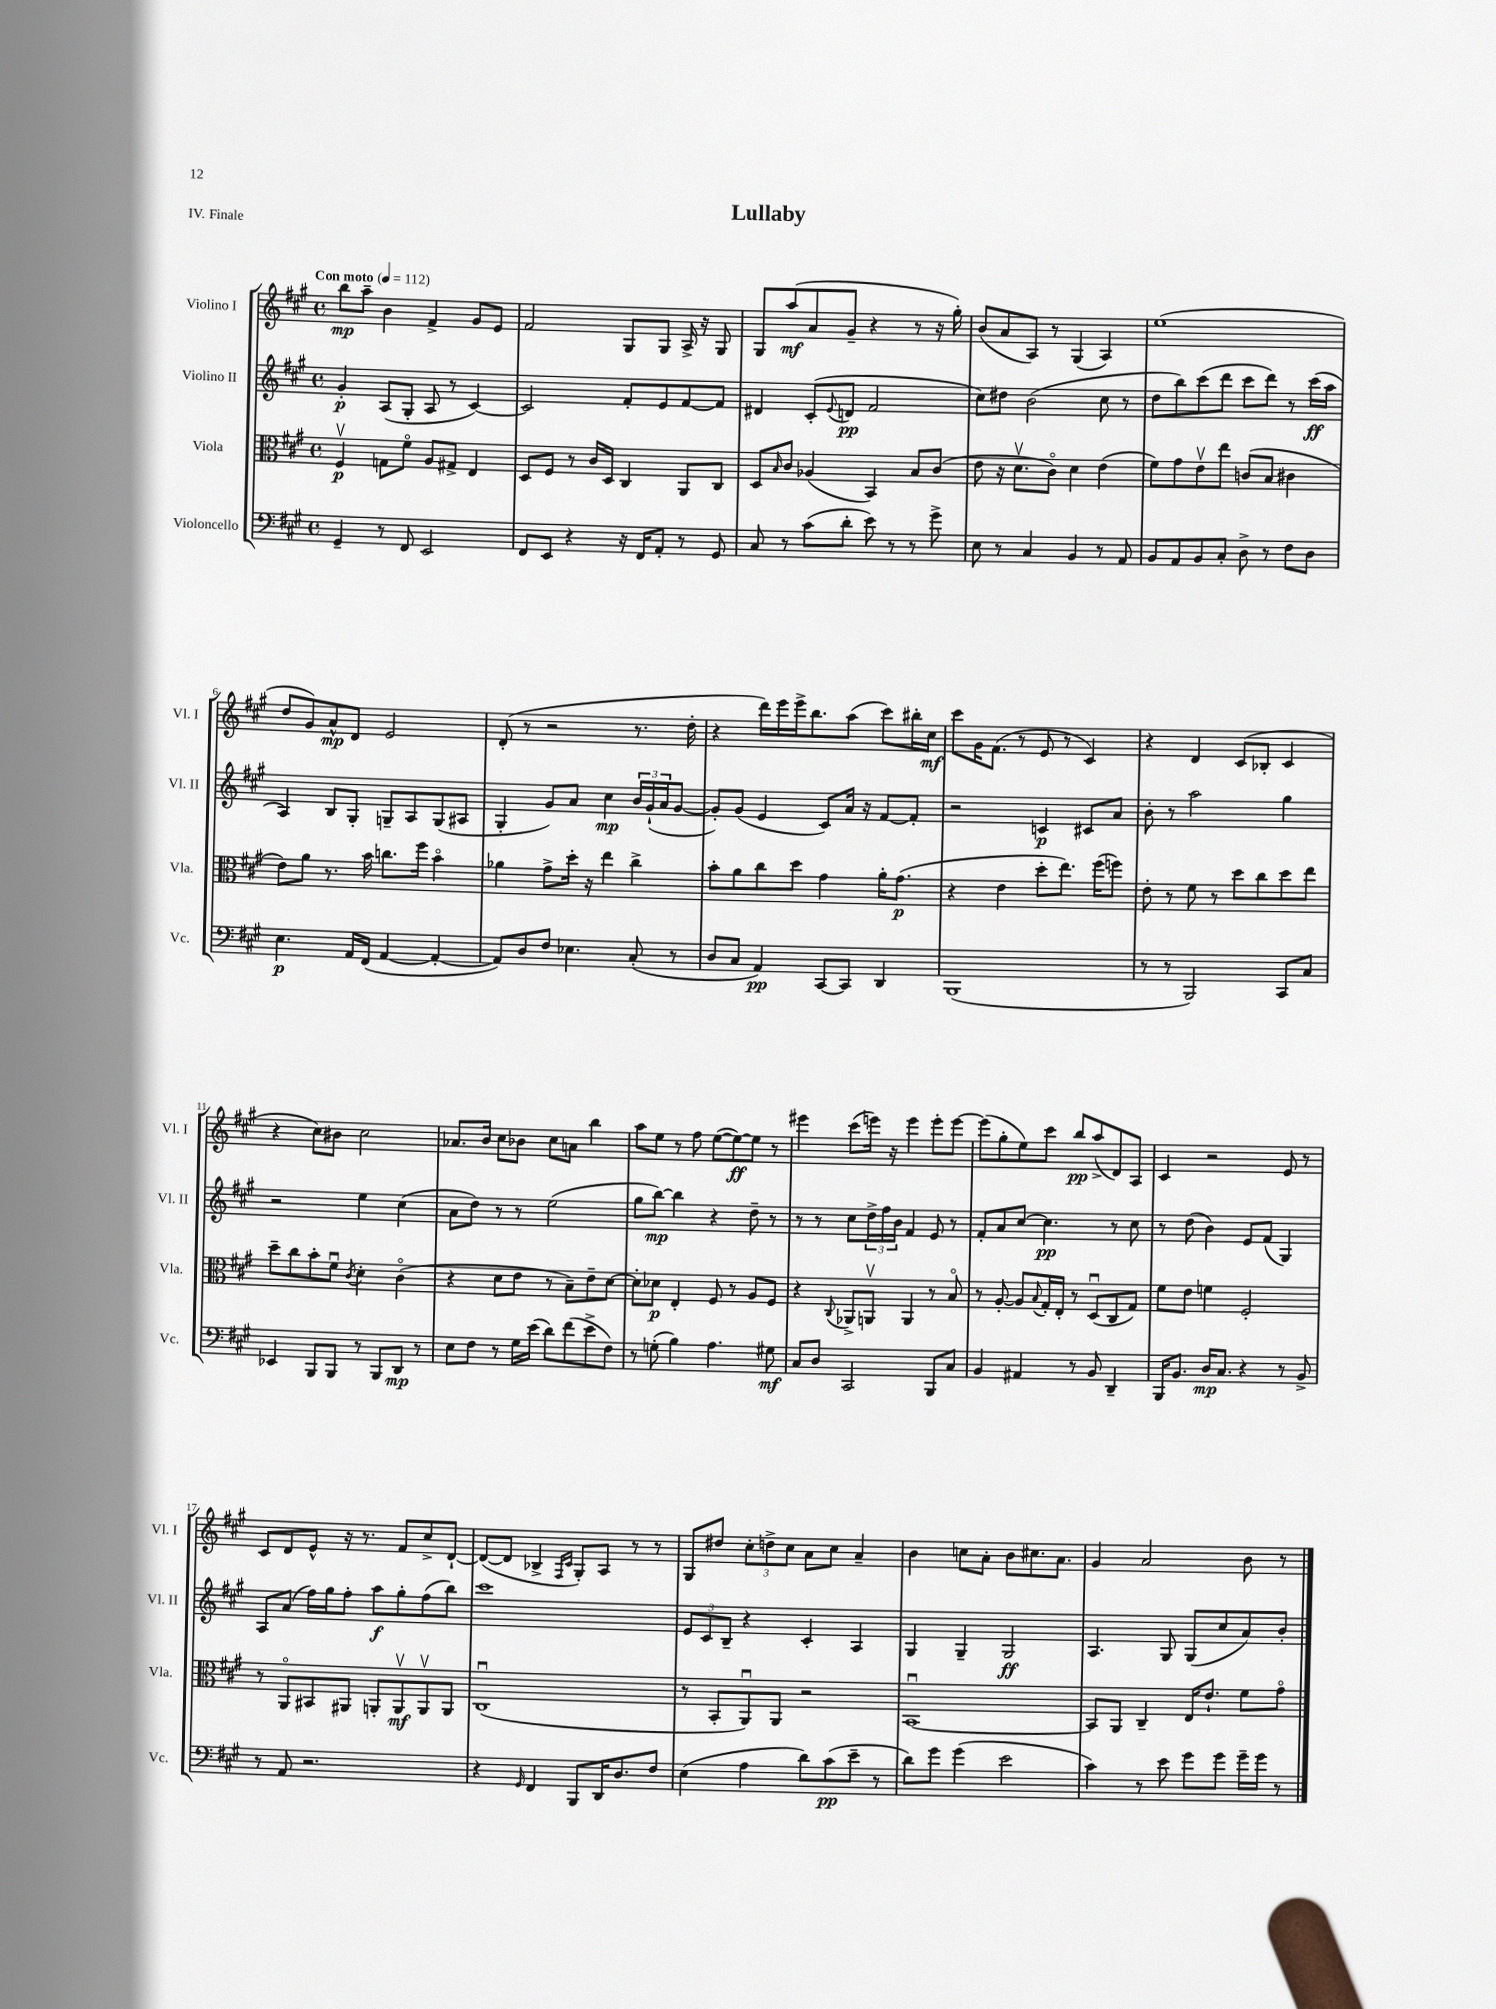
\header { title = "Lullaby" piece = "IV. Finale" }
<<
\new StaffGroup <<
\new Staff = "s0" \with { instrumentName = "Violino I" shortInstrumentName = "Vl. I" } {
    \clef treble \key a \major \defaultTimeSignature \time 4/4 \tempo "Con moto" 4 = 112
    b''8\mp a''8-- b'4 fis'4-> gis'8 e'8 |
    fis'2 gis8 gis8 a16-> r16 gis8 |
    gis8 a''8\mf( a'8 gis'8-- r4 r8 r16 gis''16-.) |
    b'8( a'8 a8) r8 gis4( a4) |
    e''1( |
    d''8 gis'8) a'8-^\mp d'8 e'2 |
    d'8-.( r8 r2 r8. d''16-. |
    r4 d'''16) e'''16 e'''16-> b''8. a''8( cis'''8) bis''16-. cis''16\mf |
    cis'''8 gis'16 fis'8.( r8 e'8 r8 cis'4) |
    r4 d'4 cis'8( bes8-. cis'4 |
    r4 cis''8) bis'8 cis''2 |
    aes'8. b'16 cis''8 bes'8 cis''8 a'8 b''4 |
    a''8 e''8 r8 fis''8 e''8~( e''8~\ff) e''8 r8 |
    eis'''4 cis'''8( e'''16) r16 e'''4 e'''8-. e'''8~ |
    e'''8( gis''8-. e''8) cis'''8 b''8\pp a''8->( d'8) a8 |
    cis'4 r2 e'8 r8 |
    cis'8 d'8 e'8-^ r16 r8. fis'8 cis''8-> d'8~-! |
    d'8~( d'8 bes4-> \grace { fis16 cis'16 } gis8-.) a8 r8 r8 |
    gis8 dis''8 \tuplet 3/2 { cis''8-. d''8-> cis''8 } a'8 cis''8 a'4-- |
    b'4 c''8 a'8-. b'8 cis''8. a'8. |
    gis'4 a'2 b'8 r8 \bar "|." |
}
\new Staff = "s1" \with { instrumentName = "Violino II" shortInstrumentName = "Vl. II" } {
    \clef treble \key a \major \defaultTimeSignature \time 4/4
    gis'4-.\p a8( gis8-. a8 r8 cis'4~) |
    cis'2 fis'8-. e'8 fis'8~ fis'8 |
    dis'4 cis'8-.( \appoggiatura { e'8 } d'8\pp fis'2 |
    cis''8) dis''8 b'2( cis''8 r8 |
    d''8 b''8) cis'''8( d'''8 cis'''8 d'''8) r8 cis'''16\ff( a''16 |
    a4) b8 gis8-. g8-- a8 g8( ais8 |
    gis4-. gis'8) a'8 cis''4\mp \tuplet 3/2 { b'16 gis'16-!( a'16 } gis'8~ |
    gis'8-.) gis'8( e'4 cis'8) a'16 r16 fis'8~ fis'8-. |
    r2 c'4\p cis'8 a'8 |
    b'8-. r8 a''2 gis''4 |
    r2 e''4 cis''4( |
    a'8 d''8) r8 r8 e''2( |
    gis''8 b''8~\mp) b''4 r4 d''8-- r8 |
    r8 r8 cis''8 \tuplet 3/2 { d''16-> fis''16 b'16 } fis'4 e'8 r8 |
    fis'8-. a'8 cis''8~ cis''4.\pp r8 cis''8 |
    r8 d''8( b'4) e'8 fis'8( gis4) |
    a8 a'8( fis''16) gis''16 fis''8-. a''8\f gis''8-. fis''8( b''8) |
    cis'''1 |
    \tuplet 3/2 { e'8 cis'8 b8-- } r4 cis'4-. a4 |
    gis4 gis4-- gis2\ff |
    a4. gis8 gis8( cis''8 a'8) b'8-. \bar "|." |
}
\new Staff = "s2" \with { instrumentName = "Viola" shortInstrumentName = "Vla." } {
    \clef alto \key a \major \defaultTimeSignature \time 4/4
    fis4\upbow\p g8 fis'8\flageolet a8 gis8-> e4 |
    d8 fis8 r8 cis'16 d16 cis4 a,8 cis8 |
    d8 \grace { b16 } cis'8 aes4( b,4) b8 cis'8( |
    e'8 r16 d'8.\upbow cis'8\flageolet) d'4 e'4( |
    fis'8) gis'8 e'8\upbow e''8 c'8( b8 cis'4 |
    e'8) a'8 r8. b'16 c''8. fis''16 b'4\flageolet |
    aes'4 gis'8-> d''16-. r16 e''4 cis''4-> |
    b'8-. a'8 cis''8 d''8 gis'4 a'16-. gis'8.\p( |
    r4 e'4 d''8-. e''8.) fis''16( f''8) |
    e'8-. r8 fis'8 r8 d''8 cis''8 d''8 e''8 |
    d''8-- cis''8 b'8-. fis'8\downbow \acciaccatura { cis'8 } d'4-. cis'4\flageolet( |
    r4 d'8 e'8 r8 b8--) e'8-- d'8~ |
    d'8-. des'8\p e4-. fis8 r8 a8 fis8 |
    r4 \appoggiatura { cis8 } aes,8-> a,8\upbow a,4 r8 b8\flageolet |
    r8 a8~-. a8 \appoggiatura { b8 } gis16-. e16-. r8 d8\downbow( cis8 gis8) |
    fis'8 e'8 f'4 fis2-. |
    r8 a,8\flageolet bis,8 ais,8 a,8-. a,8\upbow\mf a,8\upbow a,8 |
    cis1\downbow( |
    r8 b,8-. a,8\downbow) a,8 r2 |
    b,1~\downbow |
    b,8 a,8 cis4-- e16 e'8.-! fis'8 gis'8\flageolet \bar "|." |
}
\new Staff = "s3" \with { instrumentName = "Violoncello" shortInstrumentName = "Vc." } {
    \clef bass \key a \major \defaultTimeSignature \time 4/4
    gis,4-- r8 fis,8 e,2 |
    fis,8 e,8 r4 r16 fis,16 a,8-. r8 gis,8 |
    cis8 r8 cis'8( d'8-. e'8) r8 r8 gis'8-> |
    e8 r8 cis4 b,4 r8 a,8 |
    b,8 a,8 b,8 cis8-. d8-> r8 fis8 d8 |
    e4.\p a,16 fis,16( a,4~ a,4~-. |
    a,8) d8 fis8 ees4. cis8-.( r8 |
    d8 cis8 a,4\pp) cis,8~ cis,8 d,4 |
    b,,1( |
    r8 r8 b,,2) cis,8 cis8 |
    ees,4 b,,8 b,,8 r8 b,,8 d,8\mp r8 |
    e8 fis8 r8 gis16 e'16( d'8) fis'8( e'8-> fis8) |
    r8 g8-.( b4) a4. gis8\mf |
    cis8 d8 cis,2 b,,8 cis8 |
    b,4 ais,4 r8 b,8 d,4-- |
    b,,16 b,8. d16\mp cis8. r4 r8 b,8-> |
    r8 a,8 r2. |
    r4 \grace { gis,16 } fis,4 b,,8 d,16 d8. fis8 |
    e4( a4 d'8) cis'8\pp( e'8-- r8 |
    d'8) gis'8 gis'4( e'2 |
    cis'4) r8 e'8 gis'8 gis'8 gis'16-- gis'16 r8 \bar "|." |
}
>>
>>
